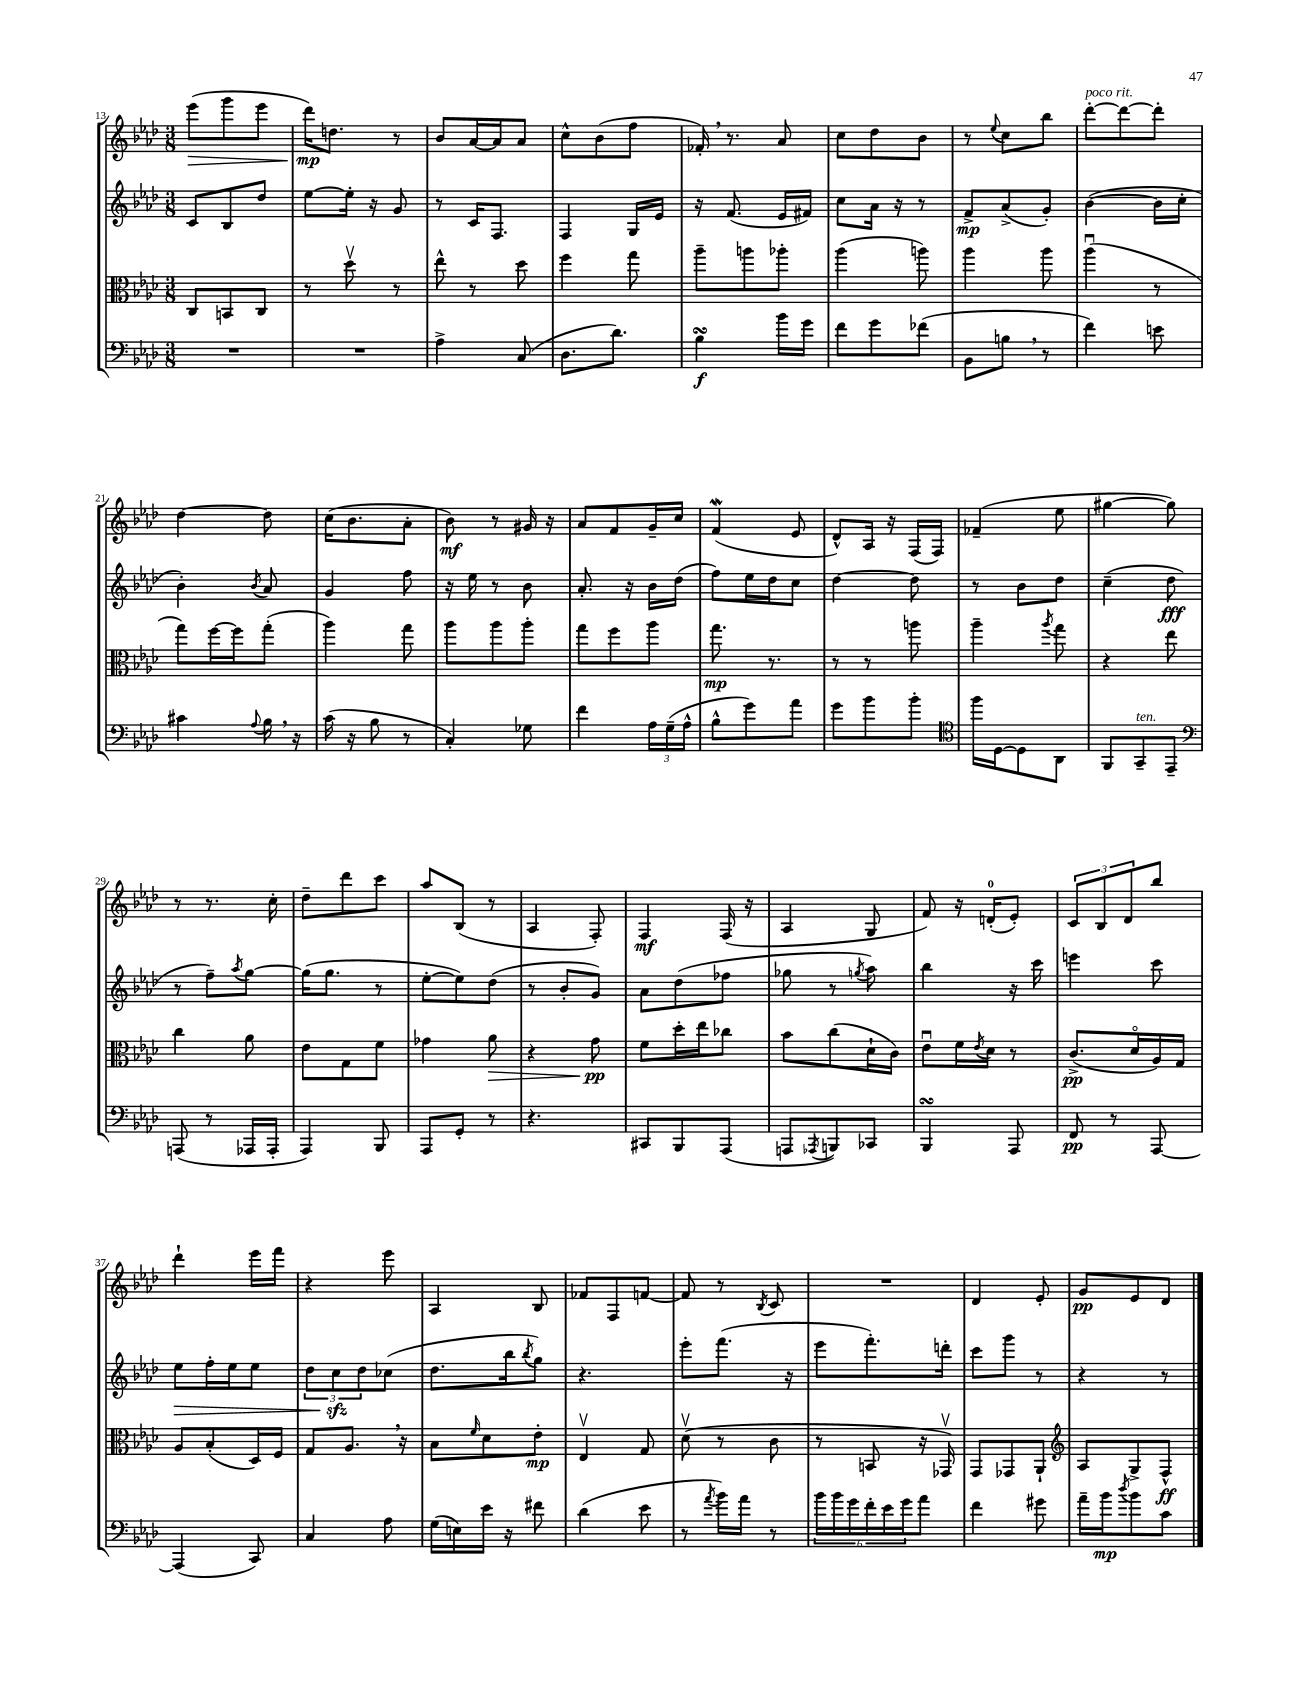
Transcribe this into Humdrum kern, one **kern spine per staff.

**kern	**dynam	**kern	**dynam	**kern	**dynam	**kern	**dynam
*part4	*part4	*part3	*part3	*part2	*part2	*part1	*part1
*staff4	*staff4	*staff3	*staff3	*staff2	*staff2	*staff1	*staff1
*clefF4	*	*clefC3	*	*clefG2	*	*clefG2	*
*k[b-e-a-d-]	*	*k[b-e-a-d-]	*	*k[b-e-a-d-]	*	*k[b-e-a-d-]	*
*M3/8	*	*M3/8	*	*M3/8	*	*M3/8	*
=13	=13	=13	=13	=13	=13	=13	=13
!	!	!	!	!	!	!	!LO:HP:b
4.r	.	8C/L	.	8c/L	.	(8eee-\L	>
.	.	8BBn/	.	8B-/	.	8ggg\	.
.	.	8C/J	.	8dd-/J	.	8eee-\J	.
=14	=14	=14	=14	=14	=14	=14	=14
4.r	.	8r	.	[8ee-\L	.	16ddd-\KL)	mp
.	.	.	.	.	.	8.ddn\J	]
.	.	8dd-v\	.	16ee-'\Jk]	.	.	.
.	.	.	.	16r	.	.	.
.	.	8r	.	8g/	.	8r	.
=15	=15	=15	=15	=15	=15	=15	=15
4A-^\	.	8ee-^^\	.	8r	.	8b-/L	.
.	.	8r	.	16c/KL	.	[16a-/L	.
.	.	.	.	8.F/J	.	16a-/J]	.
(8C/	.	8dd-\	.	.	.	8a-/J	.
=16	=16	=16	=16	=16	=16	=16	=16
8.D-\L	.	4ff\	.	4F/	.	8cc^^\L	.
.	.	.	.	.	.	(8b-\	.
8.d-\J)	.	.	.	.	.	.	.
.	.	8gg\	.	16G/LL	.	8ff\J	.
.	.	.	.	16e-/JJ	.	.	.
=17	=17	=17	=17	=17	=17	=17	=17
4B-sSSS\	f	8aa-~\L	.	16r	.	16f-X',/)	.
.	.	.	.	(8.f/	.	8.r	.
.	.	8aan\	.	.	.	.	.
16b-\LL	.	8aa-X'\J	.	16e-/LL	.	8a-/	.
16g\JJ	.	.	.	16f#X/JJ)	.	.	.
=18	=18	=18	=18	=18	=18	=18	=18
8f\L	.	(4aa-\	.	8cc\L	.	8cc\L	.
8g\	.	.	.	16a-\Jk	.	8dd-\	.
.	.	.	.	16r	.	.	.
(8f-X\J	.	8aan\)	.	8r	.	8b-\J	.
=19	=19	=19	=19	=19	=19	=19	=19
8BB-\L	.	4aa-\	.	8f^/L	mp	8r	.
.	.	.	.	.	.	8qqee-/	.
8Bn,\J	.	.	.	(8a-^/	.	8cc\L	.
8r	.	8aa-\	.	8g'/J)	.	8bb-\J	.
=20	=20	=20	=20	=20	=20	=20	=20
!	!	!	!	!	!	!LO:TX:a:i:t=poco rit.	!
4f\)	.	(4aa-u\	.	([4b-\	.	[8ddd-'\L	.
.	.	.	.	.	.	8ddd-\_	.
8en\	.	8r	.	16b-\LL]	.	8ddd-'\J]	.
.	.	.	.	16cc'\JJ	.	.	.
!!LO:LB:g=z
=21	=21	=21	=21	=21	=21	=21	=21
4c#X\	.	8gg\L)	.	4b-'\)	.	[4dd-\	.
.	.	[16ff\L	.	.	.	.	.
.	.	16ff\J]	.	.	.	.	.
8qqA-/	.	.	.	8qb-/	.	.	.
16B-,\	.	(8gg'\J	.	8a-/	.	8dd-\]	.
16r	.	.	.	.	.	.	.
=22	=22	=22	=22	=22	=22	=22	=22
(16c\	.	4aa-\)	.	4g/	.	(16cc\KL	.
16r	.	.	.	.	.	8.b-\	.
8B-\	.	.	.	.	.	.	.
8r	.	8gg\	.	8ff\	.	8a-'\J	.
=23	=23	=23	=23	=23	=23	=23	=23
4C'/)	.	8aa-\L	.	16r	.	8b-\)	mf
.	.	.	.	16ee-\	.	.	.
.	.	8aa-\	.	8r	.	8r	.
8G-X\	.	8aa-'\J	.	8b-\	.	16g#X/	.
.	.	.	.	.	.	16r	.
=24	=24	=24	=24	=24	=24	=24	=24
4f\	.	8gg\L	.	8.a-'/	.	8a-/L	.
.	.	8ff\	.	.	.	8f/	.
.	.	.	.	16r	.	.	.
24A-\LL	.	8aa-\J	.	16b-\LL	.	16g~/L	.
(24G~\	.	.	.	.	.	.	.
.	.	.	.	(16dd-\JJ	.	16cc/JJ	.
24A-^^\JJ	.	.	.	.	.	.	.
=25	=25	=25	=25	=25	=25	=25	=25
8B-^^\L	.	8.gg\	mp	8ff\L)	.	(4fW/	.
8g\)	.	.	.	16ee-\L	.	.	.
.	.	8.r	.	16dd-\J	.	.	.
8a-\J	.	.	.	8cc\J	.	8e-/	.
=26	=26	=26	=26	=26	=26	=26	=26
8g\L	.	8r	.	[4dd-\	.	8d-^^/L)	.
8b-\	.	8r	.	.	.	16A-/Jk	.
.	.	.	.	.	.	16r	.
8b-'\J	.	8aan\	.	8dd-\]	.	(16F/LL	.
.	.	.	.	.	.	16F/JJ)	.
=27	=27	=27	=27	=27	=27	=27	=27
*clefC4	*	*	*	*	*	*	*
16ff\LL	.	4aa-~\	.	8r	.	(4f-X~/	.
[16D-\J	.	.	.	.	.	.	.
8D-\]	.	.	.	8b-\L	.	.	.
.	.	8qaa-/	.	.	.	.	.
8AA-\J	.	8gg\	.	8dd-\J	.	8ee-\	.
=28	=28	=28	=28	=28	=28	=28	=28
8FF/L	.	4r	.	(4cc~\	.	[4gg#X\	.
!LO:TX:a:i:t=ten.	!	!	!	!	!	!	!
8GG~/	.	.	.	.	.	.	.
8EE-~/J	.	8ee-\	.	8dd-\	fff	8gg#\])	.
!!LO:LB:g=z
=29	=29	=29	=29	=29	=29	=29	=29
*clefF4	*	*	*	*	*	*	*
(8AAAn/	.	4cc\	.	8r	.	8r	.
8r	.	.	.	8ff~\L)	.	8.r	.
.	.	.	.	8qaa-/	.	.	.
16AAA-X/LL	.	8a-\	.	[8gg\J	.	.	.
16AAA-'/JJ	.	.	.	.	.	16cc'\	.
=30	=30	=30	=30	=30	=30	=30	=30
4AAA-/)	.	8e-\L	.	(16gg\KL]	.	8dd-~\L	.
.	.	.	.	8.gg\J	.	.	.
.	.	8G\	.	.	.	8ddd-\	.
8BBB-/	.	8f\J	.	8r	.	8ccc\J	.
=31	=31	=31	=31	=31	=31	=31	=31
8AAA-/L	.	4g-X\	.	[8ee-'\L	.	8aa-/L	.
8GG'/J	.	.	.	8ee-\])	.	(8B-/J	.
!	!	!	!LO:HP:b	!	!	!	!
8r	.	8a-\	>	(8dd-\J	.	8r	.
=32	=32	=32	=32	=32	=32	=32	=32
4.r	.	4r	.	8r	.	4A-/	.
.	.	.	.	8b-'/L	.	.	.
.	.	8g\	pp	8g/J)	.	8F'/)	.
.	.	.	]	.	.	.	.
=33	=33	=33	=33	=33	=33	=33	=33
8CC#X/L	.	8f\L	.	8a-\L	.	4F/	mf
8BBB-/	.	16dd-'\L	.	(8dd-\	.	.	.
.	.	16ee-\J	.	.	.	.	.
(8AAA-/J	.	8cc-X\J	.	8ff-X\J	.	(16F/	.
.	.	.	.	.	.	16r	.
=34	=34	=34	=34	=34	=34	=34	=34
8AAAn/L	.	8b-\L	.	8gg-X\	.	4A-/	.
8qAAA-X/	.	.	.	.	.	.	.
8BBBn/)	.	(8cc\	.	8r	.	.	.
.	.	.	.	8qggn/	.	.	.
8CC-X/J	.	16d-`\L	.	8aa-\)	.	8G/	.
.	.	16c\JJ)	.	.	.	.	.
=35	=35	=35	=35	=35	=35	=35	=35
4BBB-sSSS/	.	8e-u\L	.	4bb-\	.	8f/)	.
.	.	16f\L	.	.	.	16r	.
.	.	8qe-/	.	.	.	.	.
.	.	16d-\JJ	.	.	.	(16dn'/KL	.
8AAA-/	.	8r	.	16r	.	8e-'/J)	.
.	.	.	.	16ccc\	.	.	.
=36	=36	=36	=36	=36	=36	=36	=36
8FF/	pp	(8.c^/L	pp	4eeen\	.	12c/L	.
.	.	.	.	.	.	12B-/	.
8r	.	.	.	.	.	.	.
.	.	.	.	.	.	12d-/	.
.	.	16d-/L	.	.	.	.	.
[8AAA-/	.	16A-/)	.	8ccc\	.	8bb-/J	.
.	.	16G/JJ	.	.	.	.	.
!!LO:LB:g=z
=37	=37	=37	=37	=37	=37	=37	=37
!	!	!	!	!	!LO:HP:b	!	!
(4AAA-/]	.	8A-/L	.	8ee-\L	>	4ddd-`\	.
.	.	(8B-'/	.	16ff'\L	.	.	.
.	.	.	.	16ee-\J	.	.	.
8CC/)	.	16D-/L)	.	8ee-\J	.	16eee-\LL	.
.	.	16F/JJ	.	.	.	16fff\JJ	.
=38	=38	=38	=38	=38	=38	=38	=38
4C/	.	8G/L	.	12dd-\L	.	4r	.
.	.	.	.	12cczz\	.	.	.
.	.	8.A-,/J	.	.	.	.	.
.	.	.	.	12dd-\	]	.	.
8A-\	.	.	.	(8cc-X\J	.	8eee-\	.
.	.	16r	.	.	.	.	.
=39	=39	=39	=39	=39	=39	=39	=39
(16G\LL	.	8B-\L	.	8.dd-\L	.	4A-/	.
16En\)	.	.	.	.	.	.	.
.	.	16qqf/	.	.	.	.	.
16e-\JJ	.	8d-\	.	.	.	.	.
16r	.	.	.	16bb-\k	.	.	.
.	.	.	.	8qbb-/	.	.	.
8f#X\	.	8e-'\J	mp	8gg\J)	.	8B-/	.
=40	=40	=40	=40	=40	=40	=40	=40
(4d-\	.	4E-v/	.	4.r	.	8f-X/L	.
.	.	.	.	.	.	8F/	.
8e-\	.	8G/	.	.	.	[8fn/J	.
=41	=41	=41	=41	=41	=41	=41	=41
8r	.	(8d-v\	.	8eee-'\L	.	8f/]	.
8qa-/	.	.	.	.	.	.	.
16b-\LL)	.	8r	.	(8.fff\J	.	8r	.
16a-\JJ	.	.	.	.	.	.	.
.	.	.	.	.	.	8qB-/	.
8r	.	8c\	.	.	.	8c/	.
.	.	.	.	16r	.	.	.
=42	=42	=42	=42	=42	=42	=42	=42
24b-\LL	.	8r	.	8eee-\L	.	4.r	.
24b-\	.	.	.	.	.	.	.
24g\	.	.	.	.	.	.	.
24f'\	.	8BBn/	.	8.fff'\)	.	.	.
24e-\	.	.	.	.	.	.	.
24g\J	.	.	.	.	.	.	.
8a-\J	.	16r	.	.	.	.	.
.	.	16GG-Xv/)	.	16dddn'\Jk	.	.	.
=43	=43	=43	=43	=43	=43	=43	=43
4f\	.	8GG/L	.	8ccc\L	.	4d-/	.
.	.	8GG-X/	.	8ggg\J	.	.	.
8g#X\	.	8AA-`/J	.	8r	.	8e-'/	.
=44	=44	=44	=44	=44	=44	=44	=44
*	*	*clefG2	*	*	*	*	*
16a-~\LL	.	8A-/L	.	4r	.	8g/L	pp
16b-\J	mp	.	.	.	.	.	.
8qdd-/	.	.	.	.	.	.	.
8b-\	.	8G^/	.	.	.	8e-/	.
8c\J	.	8F^^/J	ff	8r	.	8d-/J	.
==	==	==	==	==	==	==	==
*-	*-	*-	*-	*-	*-	*-	*-
